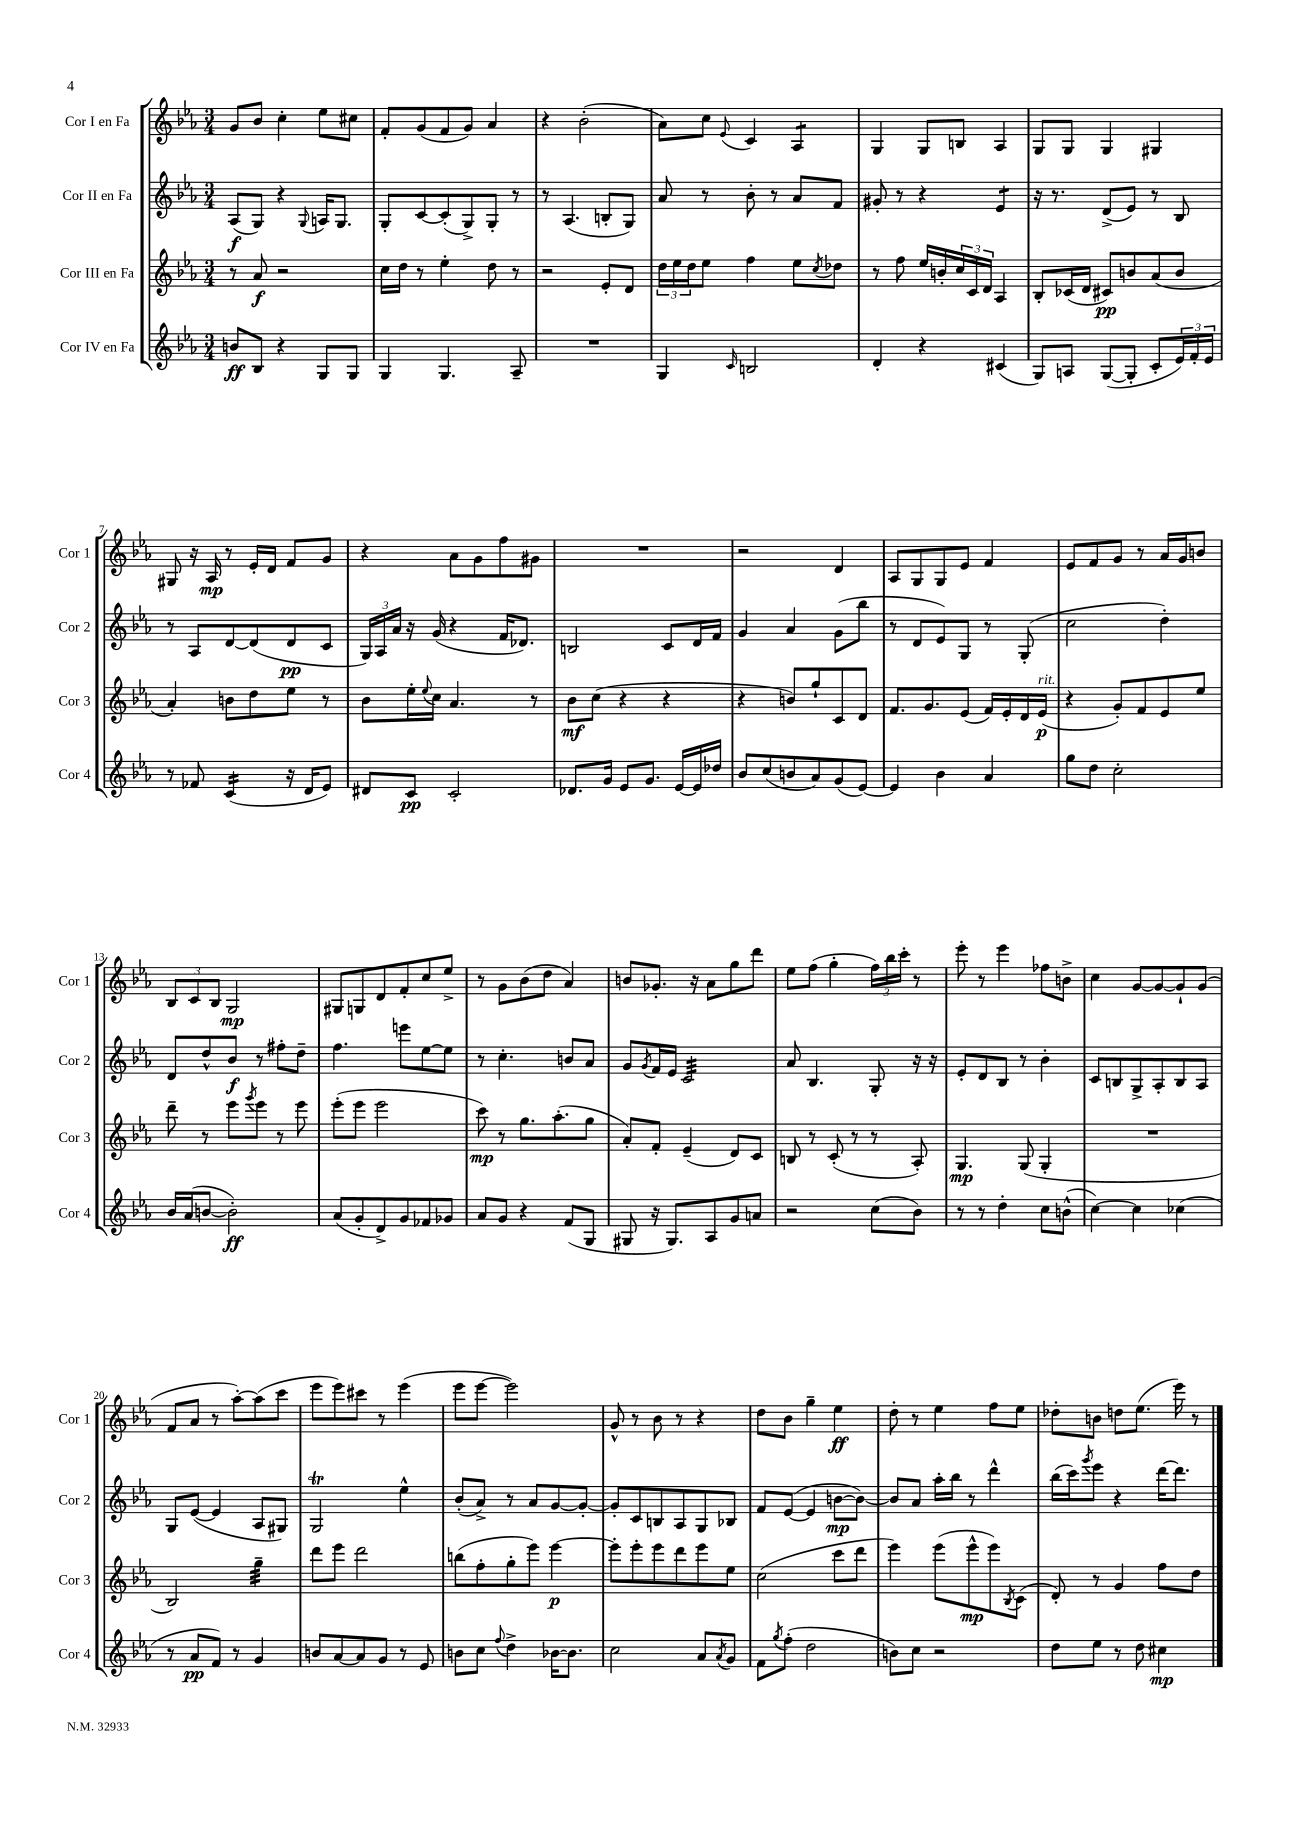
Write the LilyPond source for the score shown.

<<
\new StaffGroup <<
\new Staff = "s0" \with { instrumentName = "Cor I en Fa" shortInstrumentName = "Cor 1" } {
    \clef treble \key ees \major \numericTimeSignature \time 3/4
    g'8 bes'8 c''4-. ees''8 cis''8 |
    f'8-. g'8( f'8 g'8) aes'4 |
    r4 bes'2-.( |
    aes'8) c''8 \appoggiatura { ees'8 } c'4 aes4:8 |
    g4 g8 b8 aes4 |
    g8 g8 g4 gis4 |
    gis8 r16 aes16\mp r8 ees'16-. d'16 f'8 g'8 |
    r4 aes'8 g'8 f''8 gis'8 |
    R2. |
    r2 d'4 |
    aes8 g8 g8 ees'8 f'4 |
    ees'8 f'8 g'8 r8 aes'16 g'16 b'8 |
    \tuplet 3/2 { bes8 c'8 bes8 } g2\mp |
    gis8 g8 d'8 f'8-. c''8 ees''8-> |
    r8 g'8 bes'8( d''8 aes'4) |
    b'8 ges'8.-. r16 aes'8 g''8 d'''8 |
    ees''8 f''8( g''4-. \tuplet 3/2 { f''16) bes''16 c'''16-. } r8 |
    ees'''8-. r8 ees'''4 fes''8 b'8-> |
    c''4 g'8~ g'8~ g'8-! g'8( |
    f'8 aes'8 r8 aes''8~-.) aes''8( c'''8 |
    ees'''8 ees'''8) cis'''8 r8 ees'''4( |
    ees'''8 ees'''8~ ees'''2) |
    g'8-^ r8 bes'8 r8 r4 |
    d''8 bes'8 g''4-- ees''4\ff |
    d''8-. r8 ees''4 f''8 ees''8 |
    des''8-. b'8 d''8 ees''8.( ees'''16) r8 \bar "|." |
}
\new Staff = "s1" \with { instrumentName = "Cor II en Fa" shortInstrumentName = "Cor 2" } {
    \clef treble \key ees \major \numericTimeSignature \time 3/4
    aes8\f( g8) r4 \appoggiatura { g8 } a16 g8. |
    g8-. c'8~ c'8-.( g8->) g8-. r8 |
    r8 aes4.( b8-. g8) |
    aes'8 r8 bes'8-. r8 aes'8 f'8 |
    gis'8-. r8 r4 ees'4:8 |
    r16 r8. d'8->( ees'8) r8 bes8 |
    r8 aes8 d'8~ d'8( d'8\pp c'8 |
    \tuplet 3/2 { g16) aes16 aes'16 } r16 g'16( r4 f'16 des'8.) |
    b2 c'8 d'16 f'16 |
    g'4 aes'4 g'8( bes''8 |
    r8 d'8 ees'8) g8 r8 g8-.( |
    c''2 d''4-.) |
    d'8 d''8-^ bes'8\f r8 fis''8-. d''8-- |
    f''4. e'''8 ees''8~ ees''8 |
    r8 c''4.-. b'8 aes'8 |
    g'8 \acciaccatura { g'8 } f'16 ees'16 c'2:32 |
    aes'8 bes4. g8-. r16 r16 |
    ees'8-. d'8 bes8 r8 bes'4-. |
    c'8 b8 g8-> aes8-. b8 aes8 |
    g8 ees'8~( ees'4 aes8 gis8) |
    g2\trill ees''4-^ |
    bes'8-.( aes'8->) r8 aes'8 g'8~ g'8~-. |
    g'8-. c'8 b8 aes8 g8 bes8 |
    f'8 ees'8~( ees'4 b'8~\mp b'8~) |
    b'8 aes'8 aes''16-. bes''16 r8 d'''4-^ |
    bes''16( c'''16) \acciaccatura { g'''8 } ees'''8 r4 d'''16~ d'''8. \bar "|." |
}
\new Staff = "s2" \with { instrumentName = "Cor III en Fa" shortInstrumentName = "Cor 3" } {
    \clef treble \key ees \major \numericTimeSignature \time 3/4
    r8 aes'8\f r2 |
    c''16 d''16 r8 ees''4-. d''8 r8 |
    r2 ees'8-. d'8 |
    \tuplet 3/2 { d''16 ees''16 d''16 } ees''8 f''4 ees''8 \acciaccatura { c''8 } des''8 |
    r8 f''8 ees''16 b'16-. \tuplet 3/2 { c''16 c'16 d'16 } aes4 |
    bes8-. ces'16( d'16 cis'8\pp) b'8 aes'8( b'8 |
    aes'4-.) b'8 d''8 ees''8 r8 |
    bes'8 ees''16-. \appoggiatura { ees''8 } c''16 aes'4. r8 |
    bes'8\mf c''8( r4 r4 |
    r4 b'8) g''8-! c'8 d'8 |
    f'8. g'8. ees'8( f'16) ees'16-. d'16 ees'16\p^\markup { \italic "rit." }( |
    r4 g'8-.) f'8 ees'8 ees''8 |
    d'''8-- r8 ees'''8 \acciaccatura { g'''8 } ees'''8 r8 ees'''8 |
    ees'''8-.( ees'''8 ees'''2 |
    c'''8\mp) r8 g''8. aes''8.-.( g''8 |
    aes'8-.) f'8-. ees'4--( d'8) c'8 |
    b8 r8 c'8-.( r8 r8 aes8-.) |
    g4.\mp g8( g4-. |
    R2. |
    bes2) g''4:32-- |
    d'''8 ees'''8 d'''2 |
    b''8( f''8-. g''8-. ees'''8) ees'''4~\p |
    ees'''8-. ees'''8-. ees'''8 d'''8 ees'''8 ees''8 |
    c''2( c'''8 d'''8 |
    ees'''4) ees'''8( ees'''8-^\mp ees'''8) \acciaccatura { bes8 } c'8( |
    d'8-.) r8 g'4 f''8 d''8 \bar "|." |
}
\new Staff = "s3" \with { instrumentName = "Cor IV en Fa" shortInstrumentName = "Cor 4" } {
    \clef treble \key ees \major \numericTimeSignature \time 3/4
    b'8\ff bes8 r4 g8 g8 |
    g4 g4. aes8-- |
    R2. |
    g4 \grace { c'16 } b2 |
    d'4-. r4 cis'4( |
    g8) a8 g8~( g8-. c'8-. \tuplet 3/2 { ees'16) f'16-. ees'16 } |
    r8 fes'8 c'4:16( r16 d'16 ees'8) |
    dis'8 c'8\pp c'2-. |
    des'8. g'16 ees'8 g'8. ees'16~ ees'16 des''16 |
    bes'8 c''8( b'8 aes'8) g'8( ees'8~) |
    ees'4 bes'4 aes'4 |
    g''8 d''8 c''2-. |
    bes'16 aes'16( b'8~ b'2-.\ff) |
    aes'8( g'8-. d'8->) g'8 fes'8 ges'8 |
    aes'8 g'8 r4 f'8( g8 |
    gis8 r16 gis8.) aes8 g'8 a'8 |
    r2 c''8( bes'8) |
    r8 r8 d''4-. c''8 b'8-^( |
    c''4~) c''4 ces''4( |
    r8 aes'8\pp f'8) r8 g'4 |
    b'8 aes'8~ aes'8 g'8 r8 ees'8 |
    b'8 c''8 \appoggiatura { f''8 } d''4-> bes'16~ bes'8. |
    c''2 aes'8 \acciaccatura { aes'8 } g'8 |
    f'8 \acciaccatura { g''8 } f''8-.( d''2 |
    b'8) c''8 r2 |
    d''8 ees''8 r8 d''8 cis''4\mp \bar "|." |
}
>>
>>
